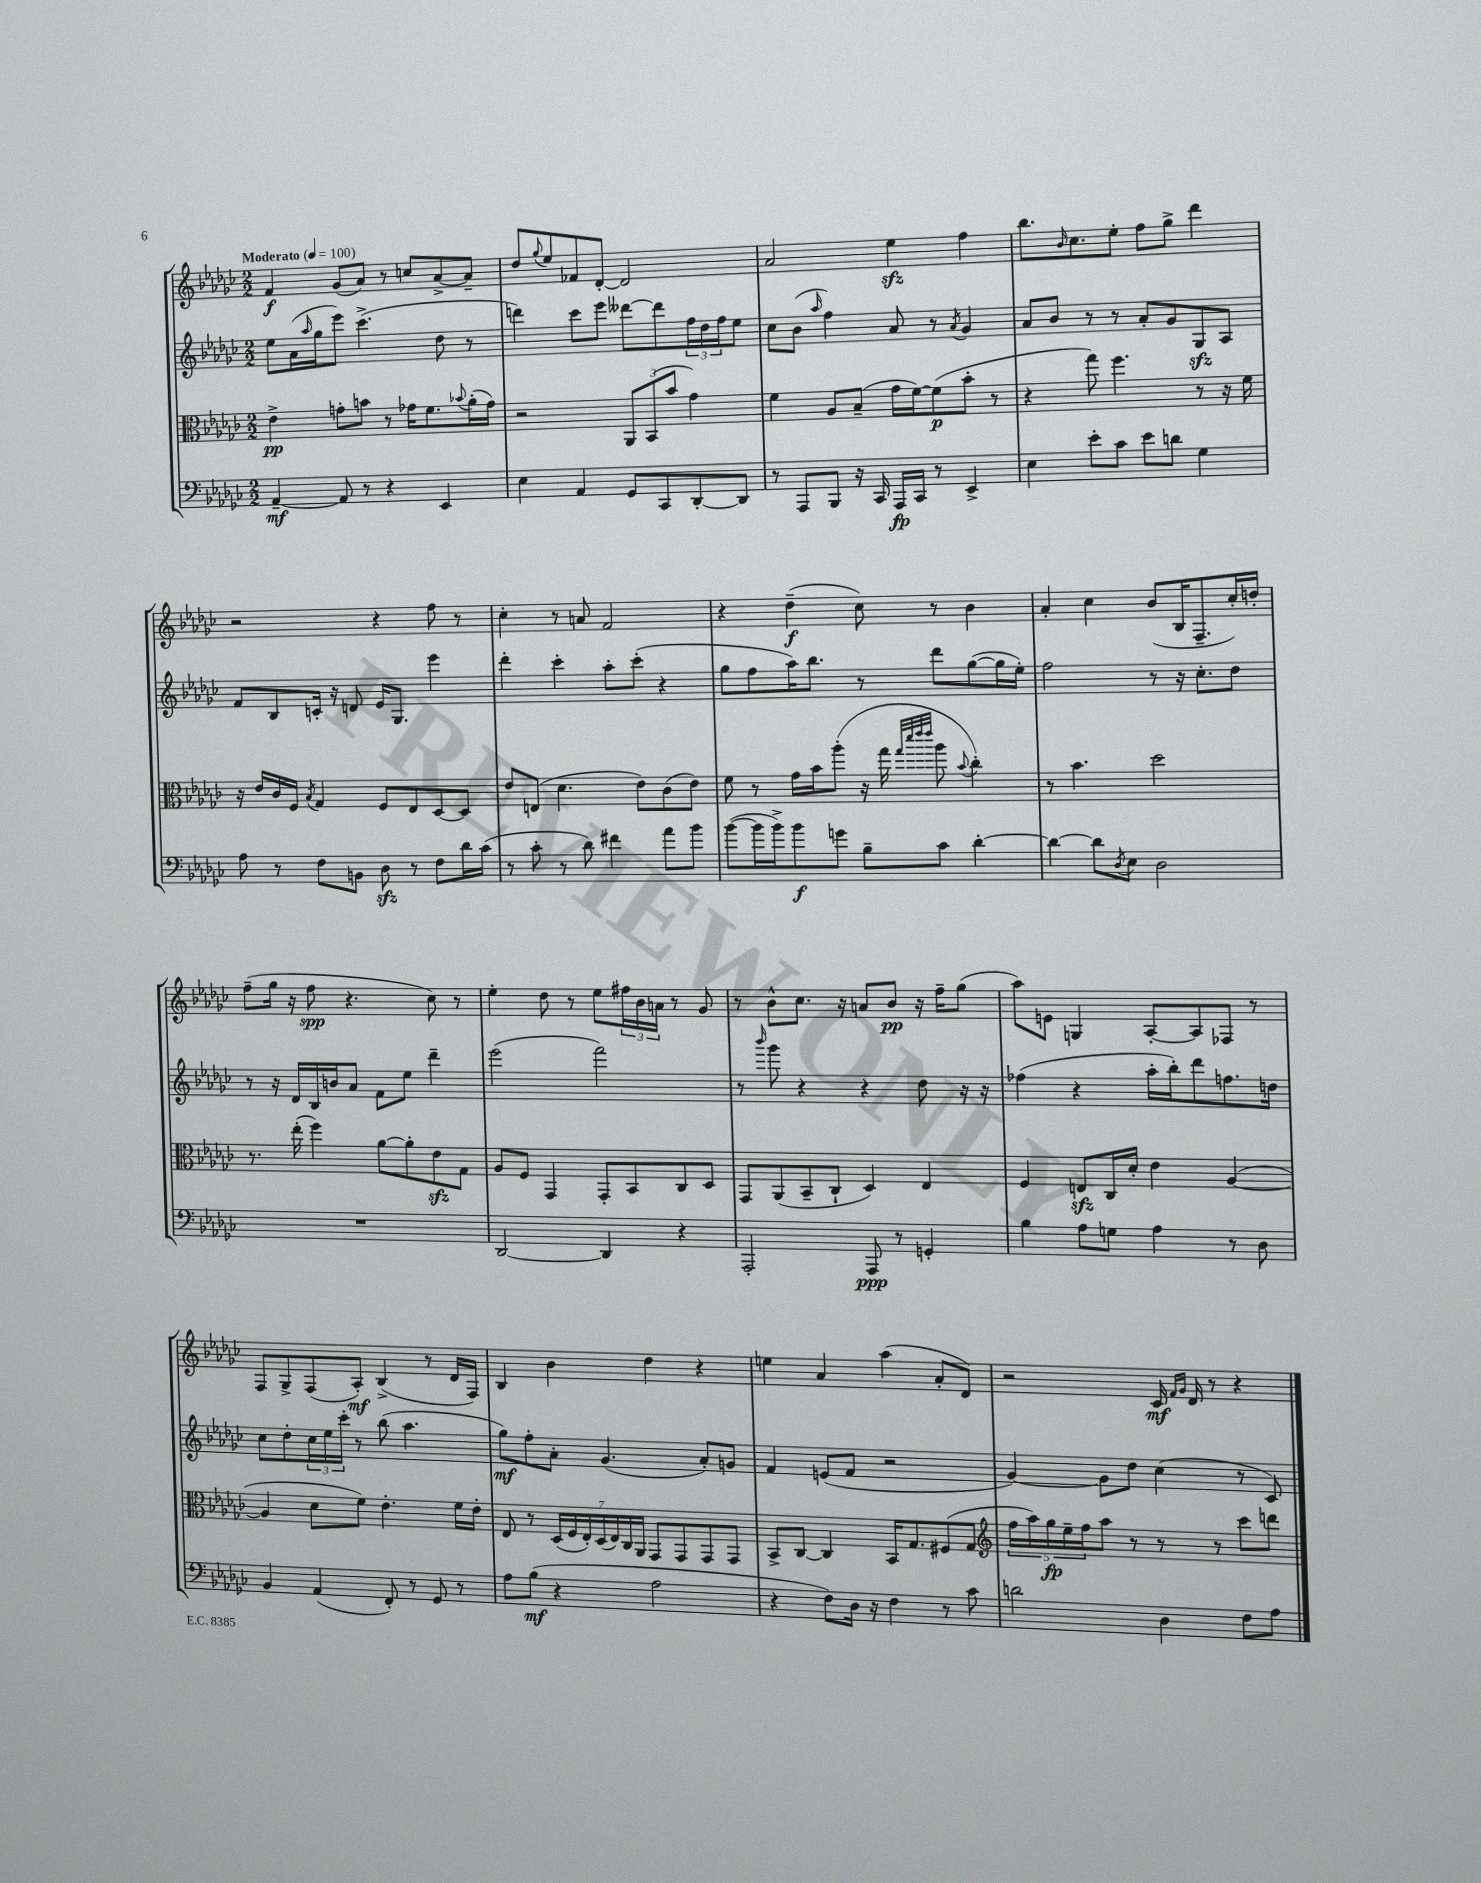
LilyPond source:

<<
\new StaffGroup <<
\new Staff = "s0" {
    \clef treble \key ges \major \numericTimeSignature \time 2/2 \tempo "Moderato" 4 = 100
    f'4\f ges'8( aes'8) r8 c''8 aes'8~-> aes'8-- |
    des''8 \appoggiatura { ges''8 } ees''8 fes'8 des'8~-. des'2 |
    aes'2 ees''4\sfz f''4 |
    bes''8. \grace { bes'16 } ces''8. ees''8-. f''8 ges''8-> des'''4 |
    r2 r4 f''8 r8 |
    ces''4-. r8 a'8 f'2 |
    r4 des''4--\f( ces''8) r8 bes'4 |
    aes'4-. ces''4 bes'8( bes16 f8.-- ces''16-.) d''16-. |
    f''8--( ges''16 r16 f''8\spp r4. ces''8) r8 |
    ees''4-. des''8 r8 ees''8 \tuplet 3/2 { fis''16 bes'16 a'16 } r8 ges'8 |
    r8 bes'8-^ ces''8. r16 a'8 bes'8\pp r16 f''16-- ges''8( |
    aes''8) e'8 g4 aes8~-. aes8 fes8 r8 |
    f8 ges8-> f8( aes8-.\mf) bes4->( r8 des'16 f16) |
    bes4 bes'4 des''4 r4 |
    e''4 aes'4 aes''4( aes'8-. des'8) |
    r2 ces'16\mf \grace { f'16 ges'16 } des'16 r8 r4 \bar "|." |
}
\new Staff = "s1" {
    \clef treble \key ges \major \numericTimeSignature \time 2/2
    ees''8 aes'16( \grace { aes''16 } ges''16 ees'''8) ces'''4.->( des''8 r8 |
    d'''4) ces'''8 ees'''8 deses'''8~ deses'''8 \tuplet 3/2 { f''16 des''16 f''16 } ees''8 |
    ces''8 bes'8( \grace { aes''16 } f''4) aes'8 r8 \acciaccatura { aes'8 } ges'4 |
    aes'8 bes'8 r8 r8 aes'8-. ges'8 ges8\sfz aes8 |
    f'8 bes8 c'16-. r16 d'8 ees'16 ges8. ees'''4 |
    des'''4-. ces'''4-. aes''8-. ces'''8-.( r4 |
    ges''8 f''8 aes''16) bes''8. r8 des'''8 ges''8~( ges''16 ees''16-.) |
    f''2 r8 r16 ces''8.-. des''8 |
    r8 r16 des'16 bes16 b'16 aes'8 f'8 ees''8 des'''4-- |
    ees'''2( f'''2) |
    r8 \grace { bes'''16 } ges'''8 r4 r4 des''8 r16 r16 |
    fes''4( r4 aes''16-. bes''16-.) des'''8 f''8. d''16 |
    ces''8 des''8-. \tuplet 3/2 { ces''16 ees''16 ces'''16-. } r8 bes''8( aes''4. |
    ges''8\mf) f''8-. aes'8-. ges'4.( aes'8-.) g'8 |
    f'4 e'8( f'8 r2 |
    ges'4~) ges'8 des''8 ces''4( r8 ces'8) \bar "|." |
}
\new Staff = "s2" {
    \clef alto \key ges \major \numericTimeSignature \time 2/2
    ees'4->\pp g'8-. b'8 r8 ges'16 f'8. \appoggiatura { bes'8 } aes'16-.( ges'16) |
    r2 \tuplet 3/2 { aes,8 bes,8( bes'8 } ges'4) |
    f'4 aes8 bes8--( ges'16 f'16~) f'8\p( bes'8-. r8 |
    r4 ges''8) f''4. r8 r16 f'16 |
    r16 ees'16 ces'16 f16 \acciaccatura { bes8 } ges4 f8 ees8 des8~ des8 |
    ees'8 e8( des'4. ees'8) ces'8( ees'8) |
    f'8 r8 ges'16 bes'16 aes''8-.( r16 ges''16 \grace { ges''32 des'''32 ees'''32 ees'''32 } aes''8 \appoggiatura { bes'8 } ces''4-.) |
    r8 bes'4. des''2 |
    r8. ees''16-.( f''4) aes'8~ aes'8-. ees'8\sfz ges8 |
    aes8 f8 ges,4 ges,8-. bes,8 ces8 des8 |
    ges,8 aes,8( bes,8-- ces8-! des4) ees4 |
    f4 e8\sfz ces16 des'16-. ees'4 aes4~( |
    aes4 des'8 f'8) ees'4.-. f'16 ees'16-. |
    ees8 r8 \tuplet 7/4 { des16( f16 ees16-.) des16( ees16) ces16 aes,16 } ges,8 ges,8 ges,8 ges,8 |
    bes,8-> ces8~ ces4 bes,16 ges8. fis8( ges8 |
    \clef treble \tuplet 5/4 { f''16 aes''16) ges''16\fp ees''16-- f''16 } aes''8 r8 r8 r8 ces'''8 d'''8 \bar "|." |
}
\new Staff = "s3" {
    \clef bass \key ges \major \numericTimeSignature \time 2/2
    aes,4~--\mf aes,8 r8 r4 ees,4 |
    ees4 aes,4 ges,8 ces,8 des,8~-. des,8 |
    r8 aes,,8 bes,,8 r16 ces,16 aes,,16\fp ces,16 r8 ees,4-> |
    ees4 ees'8-. ces'8 ees'8 d'8 ges4 |
    aes8 r8 f8 b,8 des8\sfz r8 f8 des'16 ces'16( |
    r8 ces'8-. r8 des'8) fis'4 aes'8 bes'8 |
    bes'8~( bes'16 bes'16->) bes'8\f g'8 bes8-- ces'8 des'4~-. |
    des'4~ des'8 \acciaccatura { des8 } ees8 des2 |
    R1 |
    des,2~ des,4 r4 |
    aes,,2-. aes,,8\ppp r8 g,4-. |
    bes4 aes8 g8 aes4 r8 des8 |
    bes,4 aes,4( f,8-.) r8 ges,8 r8 |
    aes8 bes8\mf( r4 aes2 |
    r4 f8) des16 r16 f4 r8 ces'8 |
    d'2 des4 f8 aes8 \bar "|." |
}
>>
>>
\layout { \context { \Score \remove "Bar_number_engraver" } }
